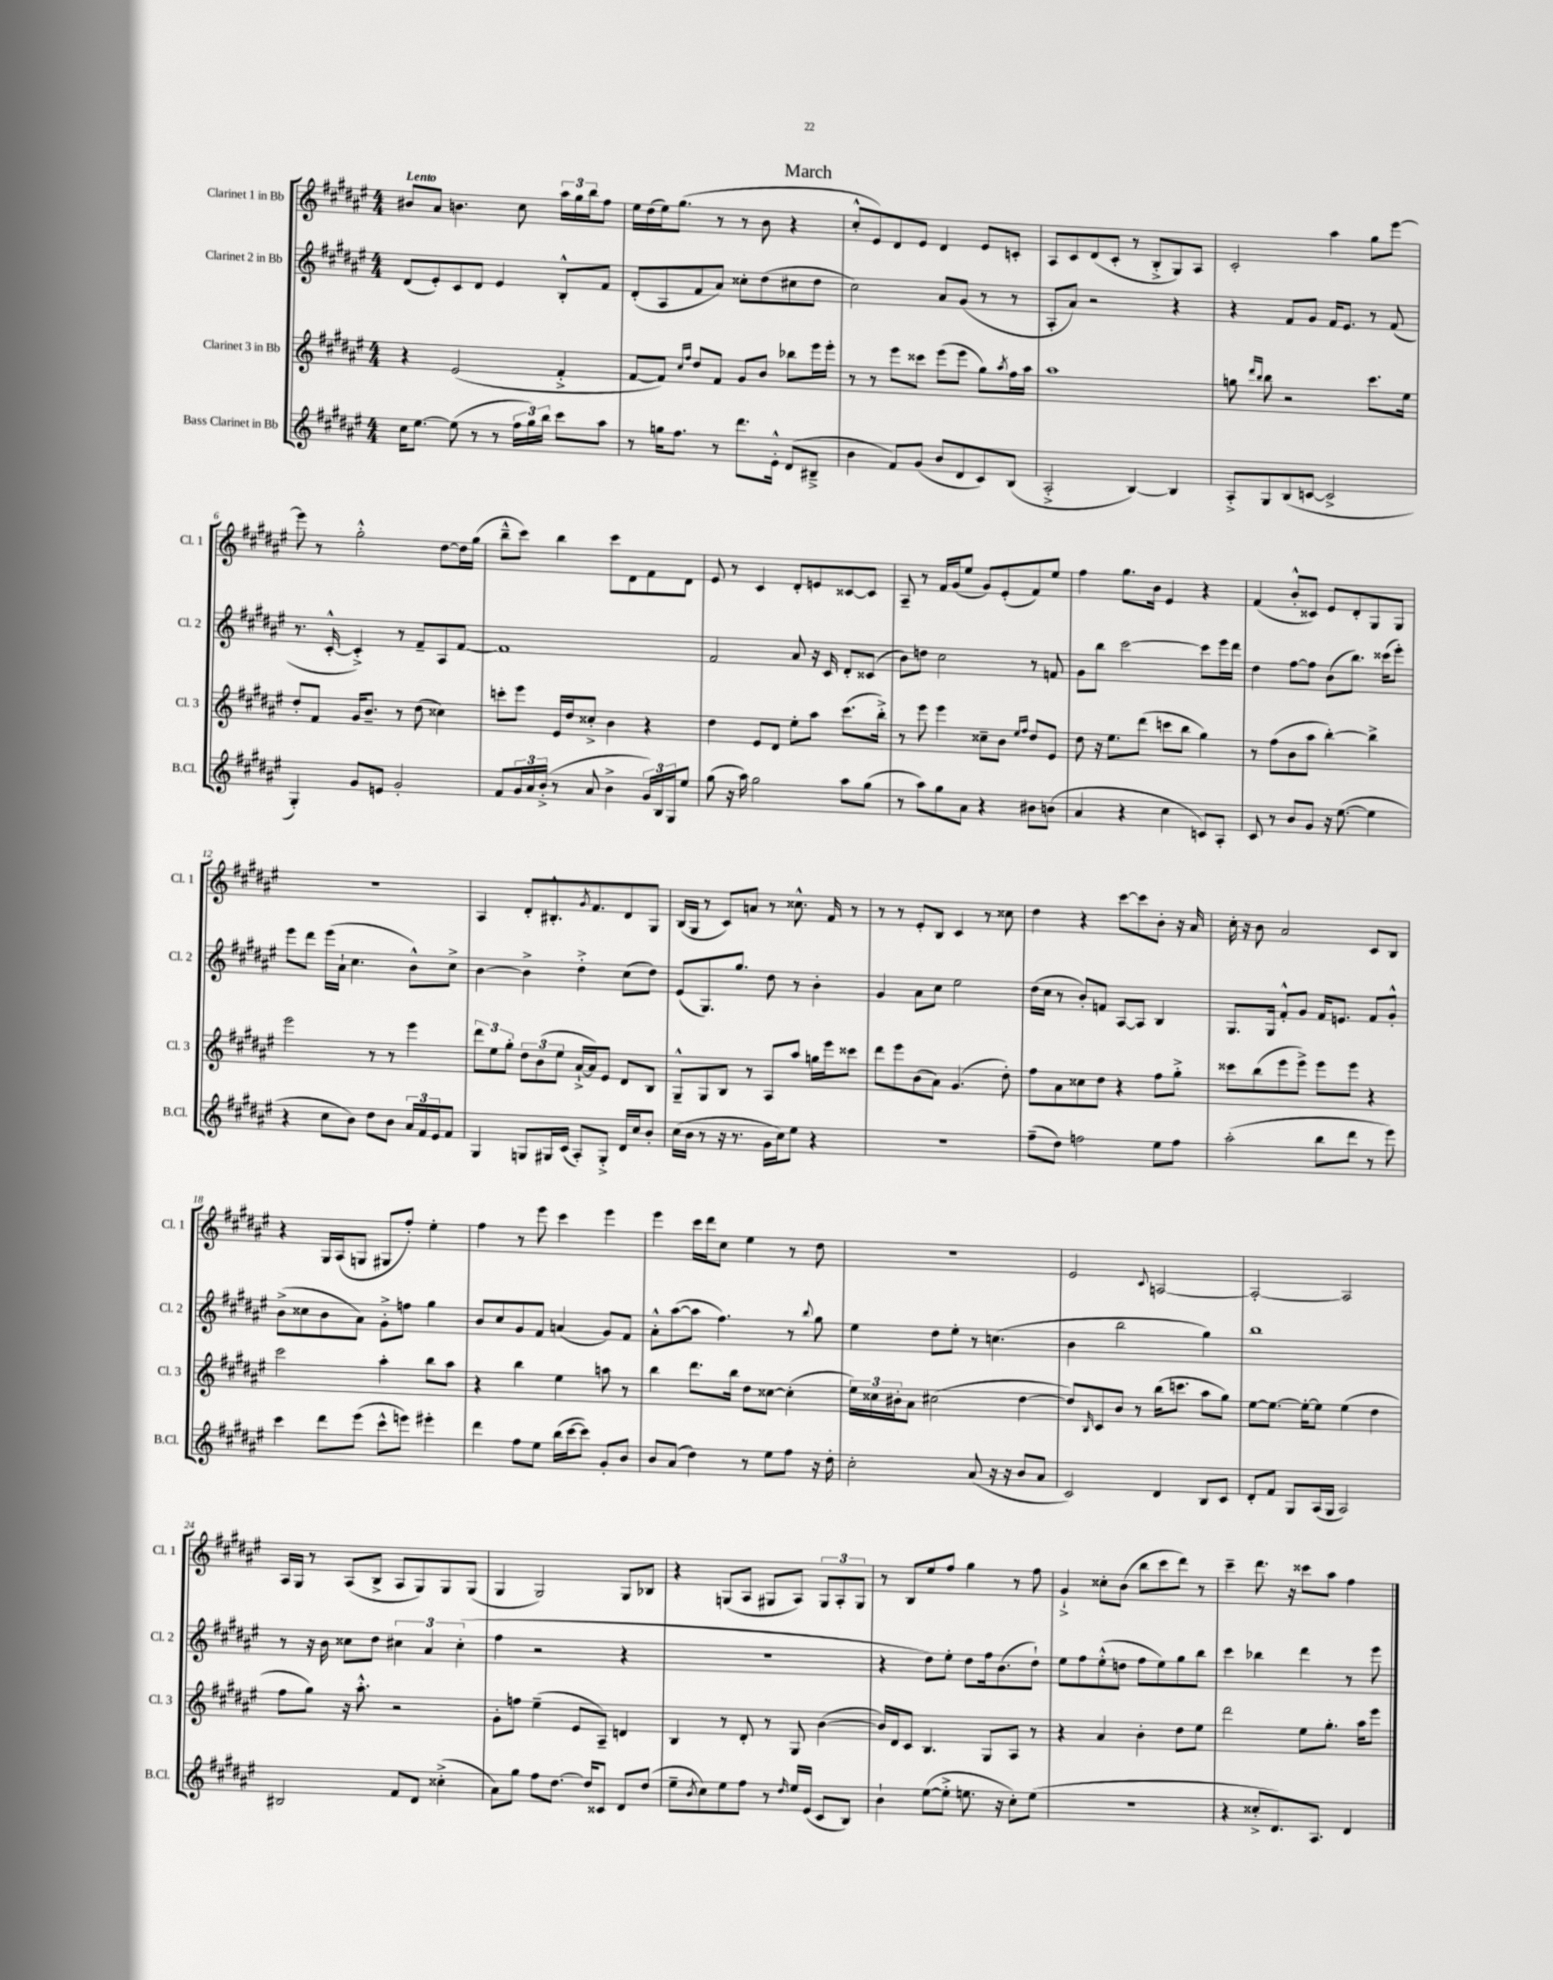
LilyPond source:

\header { title = "March" }
<<
\new StaffGroup <<
\new Staff = "s0" \with { instrumentName = "Clarinet 1 in Bb" shortInstrumentName = "Cl. 1" } {
    \clef treble \key fis \major \numericTimeSignature \time 4/4 \tempo "Lento"
    bis'8 ais'8 b'4. cis''8 \tuplet 3/2 { ais''16 gis''16 b''16 } fis''8 |
    eis''16 dis''16( eis''16) gis''8.( r8 r8 b'8 r4 |
    cis''8-.-^ eis'8) dis'8 eis'8 dis'4 eis'8 c'8-. |
    ais8 cis'8 dis'8( cis'8-. r8 b8-.-> gis8) ais8 |
    cis'2-. ais''4 gis''8 eis'''8~ |
    eis'''8 r8 gis''2-.-^ dis''8~ dis''16 gis''16( |
    b''8---^ cis'''8) b''4 cis'''8 dis'8 fis'8 dis'8 |
    eis'8 r8 cis'4 dis'8-. e'8 cisis'8~ cisis'8 |
    ais8-- r8 fis'16 gis'16( eis''8 gis'8) eis'8-.( fis'8) eis''8 |
    fis''4 gis''8. b'16 eis'4 r4 |
    fis'4( b'8-.-^ cisis'8) eis'8 dis'8-. gis8 gis8 |
    r1 |
    ais4 dis'8-. bis8.-.-^ \acciaccatura { gis'8 } fis'8. dis'8 gis8 |
    b16( gis16 r8 cis'8) a'8 r8 cisis''8.-^ fis'16 r8 |
    r8 r8 eis'8-. b8 cis'4 r8 cisis''8 |
    dis''4 r4 cis'''8~ cis'''8 b'8-. r16 ais'16 |
    cis''16-. r16 b'8 ais'2 cis'8 b8 |
    r4 gis16 ais16( g8 gis8 fis''8-.) eis''4-. |
    fis''4 r8 eis'''8 cis'''4 eis'''4 |
    eis'''4 cis'''16 dis'''16 cis''8 eis''4 r8 dis''8 |
    R1 |
    eis'2 \appoggiatura { cis'8 } a2~ |
    a2~-. a2 |
    ais16 gis16 r8 ais8( b8-> ais8 gis8) gis8 gis8( |
    gis4 gis2) gis8 bes8 |
    r4 g8( ais8 gis8 ais8) \tuplet 3/2 { gis8 ais8-. gis8 } |
    r8 b8 eis''8 fis''8 gis''4 r8 fis''8 |
    gis'4-!-> cisis''8-. b'8( b''8 cis'''8 dis'''8) r8 |
    cis'''4-- dis'''8. r16 cisis'''8 ais''8 fis''4 \bar "|." |
}
\new Staff = "s1" \with { instrumentName = "Clarinet 2 in Bb" shortInstrumentName = "Cl. 2" } {
    \clef treble \key fis \major \numericTimeSignature \time 4/4
    dis'8( eis'8-.) cis'8 dis'8 eis'4 b8-.-^ fis'8 |
    dis'8-.( ais8 fis'8 ais'8) cisis''8-. dis''8( cis''8 dis''8 |
    cis''2) ais'8 gis'8( r8 r8 |
    ais8-. ais'8) r2 r4 |
    r4 fis'8 gis'8 fis'16 eis'8. r8 fis'8( |
    r8. cis'16~-.-^ cis'4-.->) r8 fis'8-- ais8 fis'8~ |
    fis'1 |
    fis'2 ais'8 r16 cis'16 dis'8-. cisis'8( |
    b'8) d''8 cis''2 r8 f'8 |
    gis'8 b''8 cis'''2~ cis'''8 eis'''16 dis'''16 |
    dis''4 fis''8~ fis''8 b'8( b''8.) cisis'''16( eis'''8-.) |
    eis'''8 dis'''8 eis'''16( ais'16-! cis''4. b'8-^) cis''8-> |
    b'4~ b'4-> dis''4-.-> cis''8( dis''8) |
    eis'8( gis8.) gis''8. dis''8 r8 b'4-. |
    gis'4 ais'8 cis''8 eis''2 |
    dis''16( cis''16 r8 b'8-.) f'8 ais8~ ais8 b4 |
    gis8. gis16 fis'8-.-^ gis'8 fis'16 e'8. fis'8 gis'8-.-^ |
    b'8->( cisis''8 b'8 ais'8) gis'8-.-> f''8 gis''4 |
    b'8 cis''8 gis'8 fis'8 a'4( gis'8) fis'8 |
    ais'8-.-^ ais''8~( ais''8 fis''4.) r8 \appoggiatura { b''8 } gis''8 |
    eis''4 dis''8 eis''8-. r8 c''4.( |
    b'4 b''2 gis''4) |
    b''1 |
    r8 r16 b'16 cisis''8 dis''8 \tuplet 3/2 { cis''4 ais'4 cis''4-.( } |
    fis''4 r2 r4 |
    R1 |
    r4 dis''8) eis''8-. dis''8 fis''16 b'8.( dis''8-!) |
    eis''8 fis''8 eis''8-.-^( d''8 fis''8 eis''8) gis''8 b''8 |
    cis'''4 bes''4 dis'''4 r8 eis'''8 \bar "|." |
}
\new Staff = "s2" \with { instrumentName = "Clarinet 3 in Bb" shortInstrumentName = "Cl. 3" } {
    \clef treble \key fis \major \numericTimeSignature \time 4/4
    r4 eis'2( fis'4-.-> |
    fis'8~ fis'8) \grace { cis''16 fis''16 } dis''8 fis'8 gis'8 b'8 bes''8 eis'''16 eis'''16-. |
    r8 r8 eis'''8 cisis'''8 eis'''8( eis'''8 gis''8) \acciaccatura { ais''8 } fis''16 ais''16 |
    ais''1 |
    g''8 \grace { dis'''16 b''16 } b''8 r2 cis'''8. eis''16 |
    dis''8-. fis'8 gis'16 b'8.-- r8 dis''8( cisis''4) |
    c'''8-. eis'''8 eis'16 dis''16 cisis''8-.-> b'4 r4 |
    dis''4 eis'8 dis'8 eis''8-. ais''8 cis'''8.( b''16-.->) |
    r8 eis'''8 eis'''4 cisis''8-- b'8 \grace { eis''16 fis''16 } dis''8 eis'8 |
    dis''8 r16 eis''8. dis'''8( c'''8 b''8 gis''4) |
    r8 fis''8( b'8 ais''8 b''4~-.) b''4-> |
    eis'''2 r8 r8 eis'''4 |
    \tuplet 3/2 { dis'''8 eis''8 gis''8-. } \tuplet 3/2 { dis''8 b'8( eis''8 } ais'16~-!-> ais'16) eis'8 dis'8 b8 |
    gis8---^ gis8 b8 r8 ais8 ais''8 g''16 eis'''16 cisis'''8 |
    dis'''8 eis'''8 b'8( ais'8) gis'4.( dis''8-.) |
    fis''8 ais'8 cisis''8 dis''8 r4 fis''8 gis''8-.-> |
    cisis'''8 b''8( eis'''8 eis'''8->) eis'''8 eis'''8 r4 |
    cis'''2 ais''4-. b''8 ais''8 |
    r4 b''4 eis''4 a''8 r8 |
    b''4 dis'''8. b''16 dis''8 cisis''8~ cisis''4-.( |
    \tuplet 3/2 { eis''16) cisis''16 bis'16-. } ais'8 cis''2( dis''4~ |
    dis''8) \grace { b16 } cis'8 b'8 r8 b''16( c'''8. ais''8 gis''8) |
    eis''8~ eis''8.~ eis''16~-. eis''8 eis''4( dis''4 |
    fis''8 gis''8) r16 ais''8.-.-^ r2 |
    gis'8-. f''8 eis''4--( eis'8 ais8--) d'4 |
    b4 r8 dis'8-. r8 gis8 b'4~( |
    b'16) dis'16 cis'8 b4. gis8 ais8 r8 |
    r4 ais'4 b'4-. dis''8 eis''8 |
    dis'''2 eis''8 gis''8.-. ais''16 eis'''8 \bar "|." |
}
\new Staff = "s3" \with { instrumentName = "Bass Clarinet in Bb" shortInstrumentName = "B.Cl." } {
    \clef treble \key fis \major \numericTimeSignature \time 4/4
    cis''16 eis''8.~ eis''8( r8 r8 \tuplet 3/2 { fis''16 gis''16) b''16 } cis'''8 ais''8 |
    r8 g''16 fis''8. r8 dis'''8. eis'16-.-^ dis'8( bis8---> |
    b'4 fis'8) gis'8( b'8 dis'8 cis'8) b8( |
    ais2-.-> b4~) b4 |
    ais8-.-> gis8 b8( c'8~ c'2-> |
    gis4-.) gis'8 e'8 gis'2-. |
    fis'8 \tuplet 3/2 { gis'16 ais'16 b'16-.->( } r8 ais'8 b'4-> \tuplet 3/2 { gis'16) b16 gis16 } eis''8 |
    gis''8( r16 ais''16) gis''2 ais''8 gis''8( |
    r8 ais''8) gis''8 ais'8 r4 bis'8 b'8( |
    ais'4 r4 cis''4 c'8) ais8-. |
    cis'8 r8 b'8 gis'8 r16 eis''8.~( eis''4 |
    r4 cis''8 b'8) dis''8 b'8 \tuplet 3/2 { ais'16 fis'16 eis'16 } fis'8 |
    gis4 g8 gis16 cis'16( ais8-.) gis8-.-> dis'16 cis''16 b'8-. |
    cis''16( b'16 r8 r16 r8. gis'16 cis''16) eis''8 r4 |
    R1 |
    fis''8--( dis''8) f''2 eis''8 f''8 |
    ais''2-.( b''8 dis'''8 r8 eis'''8) |
    cis'''4 dis'''8 eis'''8( cis'''8-^ e'''8) eis'''4-. |
    dis'''4 fis''8 eis''8 b''16( cis'''16~ cis'''8) gis'8-. b'8 |
    b'8 ais'8( dis''4) r8 eis''8 fis''8 r16 dis''16-. |
    cis''2-. ais'8( r16 r16 b'8 ais'8 |
    cis'2) dis'4 b8 cis'8 |
    dis'8-. fis'8 gis8 ais16( gis16 ais2) |
    bis2 fis'8 dis'8 cisis''4-.->( |
    ais'8) gis''8 fis''8 dis''8.~ dis''16 cisis'8 dis'8 dis''8( |
    eis''8-- \acciaccatura { b'8 } cis''8) eis''8 fis''8 r8 \grace { dis''16 } eis''16 eis'16( cis'8 b8) |
    b'4-! eis''8~( eis''8-.-> e''8. r16 cis''8-.) e''8( |
    R1 |
    r4 cisis''8-.-> dis'8.) ais8. dis'4 \bar "|." |
}
>>
>>
